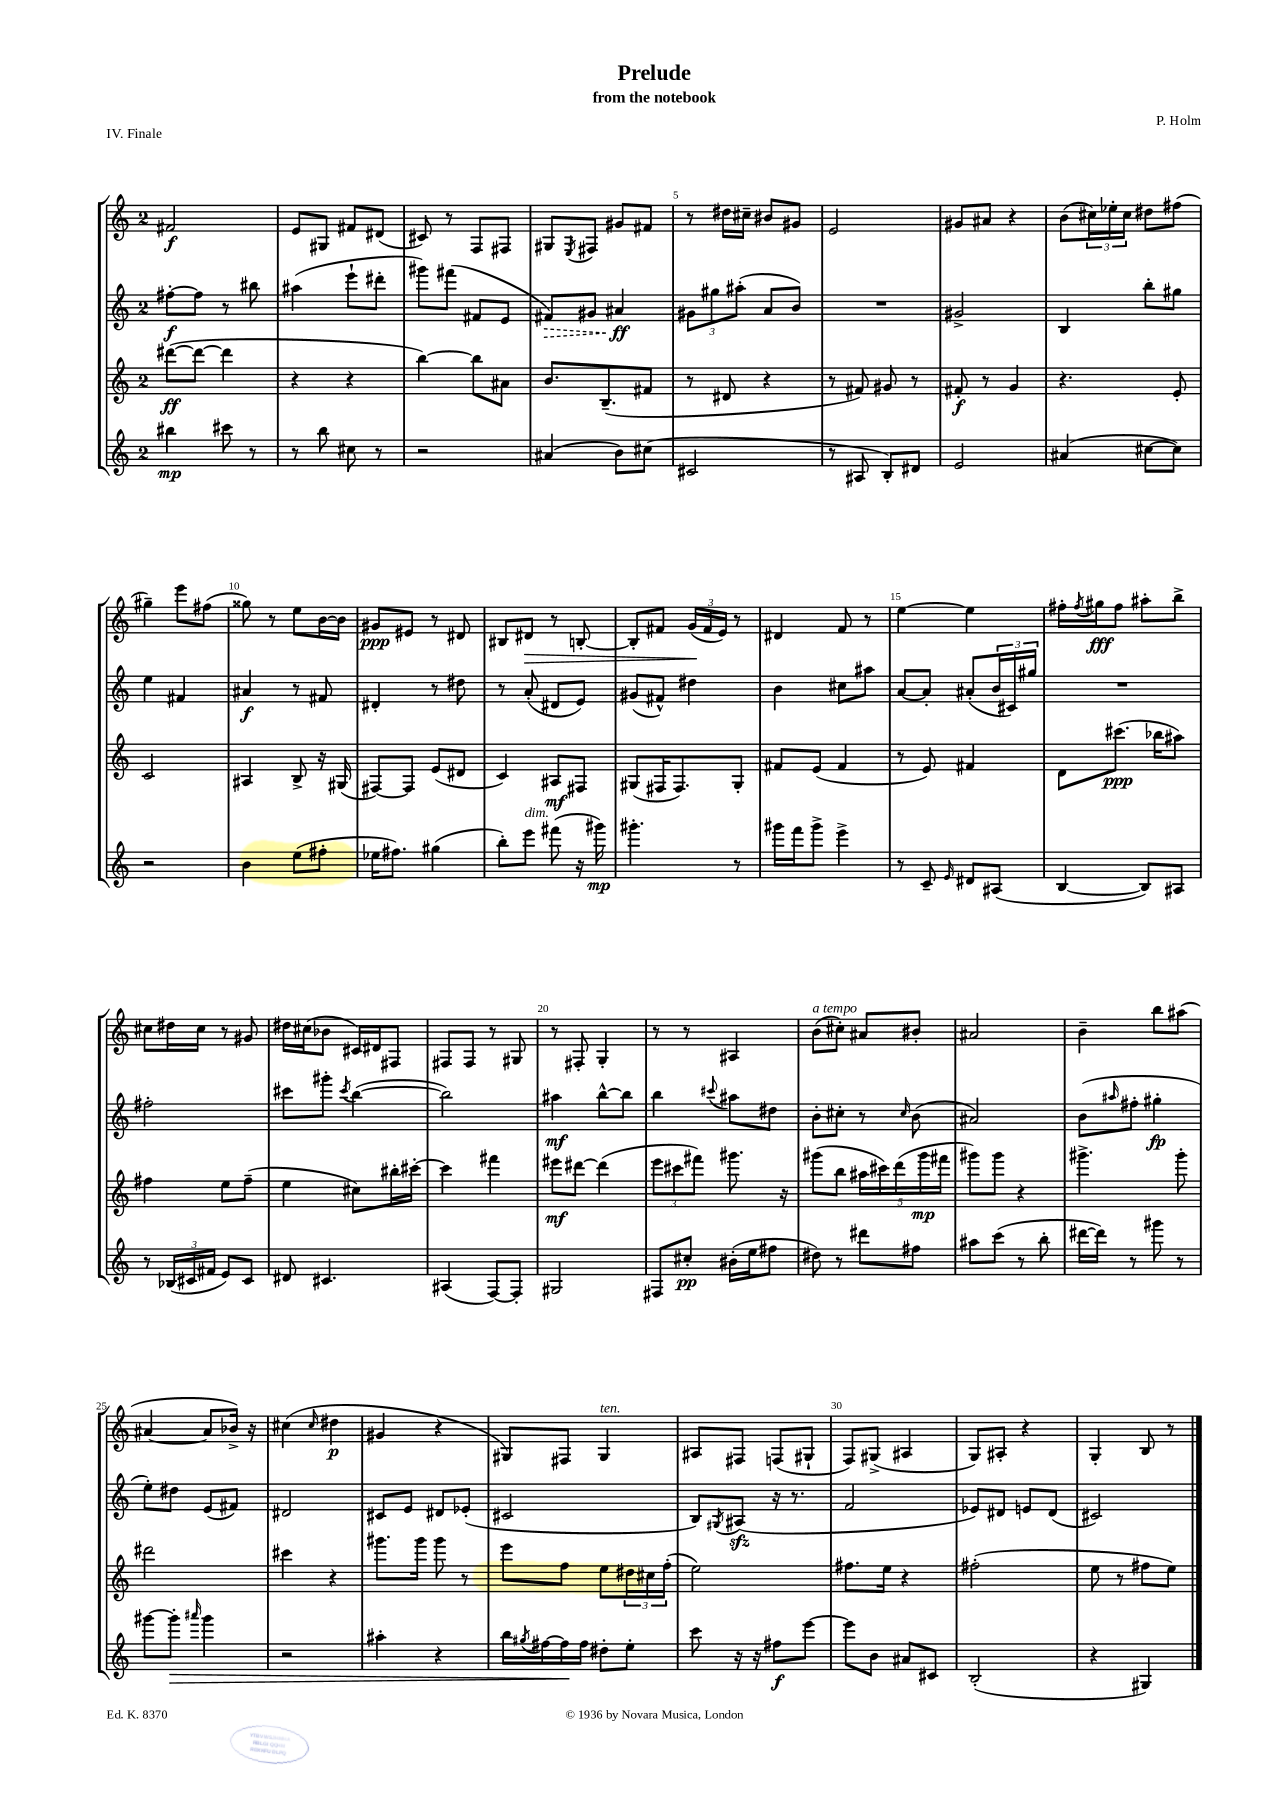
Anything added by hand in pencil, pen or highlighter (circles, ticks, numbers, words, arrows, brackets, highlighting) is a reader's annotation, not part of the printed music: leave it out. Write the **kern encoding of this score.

**kern	**dynam	**kern	**dynam	**kern	**dynam	**kern	**dynam
*part4	*part4	*part3	*part3	*part2	*part2	*part1	*part1
*staff4	*staff4	*staff3	*staff3	*staff2	*staff2	*staff1	*staff1
*clefG2	*	*clefG2	*	*clefG2	*	*clefG2	*
*k[]	*	*k[]	*	*k[]	*	*k[]	*
*M2/4	*	*M2/4	*	*M2/4	*	*M2/4	*
=1	=1	=1	=1	=1	=1	=1	=1
4bb#X\	mp	([8ddd#X\L	ff	[8ff#X'\L	f	2f#X/	f
.	.	8ddd#\J_	.	8ff#\J]	.	.	.
8ccc#X\	.	4ddd#\]	.	8r	.	.	.
8r	.	.	.	8bb#X\	.	.	.
=2	=2	=2	=2	=2	=2	=2	=2
8r	.	4r	.	(4aa#X\	.	8e/L	.
8bb\	.	.	.	.	.	8G#X/J	.
8cc#X\	.	4r	.	8eee`\L	.	8f#X/L	.
8r	.	.	.	8ddd#X'\J	.	(8d#X/J	.
=3	=3	=3	=3	=3	=3	=3	=3
2r	.	[4bb\)	.	8ggg#X\L)	.	8c#X/)	.
.	.	.	.	(8fff#X\J	.	8r	.
.	.	8bb\L]	.	8f#X/L	.	8F/L	.
.	.	8a#X\J	.	8e/J	.	8F#X/J	.
=4	=4	=4	=4	=4	=4	=4	=4
!	!	!	!	!	!LO:HP:b	!	!
(4a#X/	.	8.b/L	.	8f#X/L)	>	8G#X/L	.
.	.	.	.	.	.	8qE/	.
.	.	.	.	8g#X/J	.	8F#X/J	.
.	.	(8.B~/	.	.	.	.	.
8b\L)	.	.	.	4a#X/	ff	8g#X/L	.
(8cc#X\J	.	8f#X/J	.	.	.	8f#X/J	.
.	.	.	.	.	]	.	.
=5	=5	=5	=5	=5	=5	=5	=5
2c#X/	.	8r	.	12g#X\L	.	8r	.
.	.	.	.	12gg#X\	.	.	.
.	.	8d#X/	.	.	.	16dd#X\LL	.
.	.	.	.	(12aa#X'\J	.	.	.
.	.	.	.	.	.	16cc#X~\JJ	.
.	.	4r	.	8a/L	.	8b#X/L	.
.	.	.	.	8b/J)	.	8g#X/J	.
=6	=6	=6	=6	=6	=6	=6	=6
8r	.	8r	.	2r	.	2e/	.
8A#X/	.	8f#X/)	.	.	.	.	.
8B'/L)	.	8g#X/	.	.	.	.	.
8d#X/J	.	8r	.	.	.	.	.
=7	=7	=7	=7	=7	=7	=7	=7
2e/	.	8f#X'/	f	2g#X^/	.	8g#X/L	.
.	.	8r	.	.	.	8a#X/J	.
.	.	4g/	.	.	.	4r	.
=8	=8	=8	=8	=8	=8	=8	=8
(4a#X/	.	4.r	.	4B/	.	(8b\L	.
.	.	.	.	.	.	24cc#X\L)	.
.	.	.	.	.	.	24ee-X'\	.
.	.	.	.	.	.	24cc#\JJ	.
[8cc#X\L	.	.	.	8bb'\L	.	8dd#X\L	.
8cc#\J])	.	8e'/	.	8gg#X\J	.	(8ff#X\J	.
!!LO:LB:g=z
=9	=9	=9	=9	=9	=9	=9	=9
2r	.	2c/	.	4ee\	.	4gg#X~\)	.
.	.	.	.	4f#X/	.	8eee\L	.
.	.	.	.	.	.	(8ff#X\J	.
=10	=10	=10	=10	=10	=10	=10	=10
4b\	.	4A#X/	.	4a#X/	f	8gg##X\)	.
.	.	.	.	.	.	8r	.
(8ee\L	.	8B^/	.	8r	.	8ee\L	.
8ff#X'\J	.	16r	.	8f#X/	.	[16b\L	.
.	.	(16G#X/	.	.	.	16b\JJ]	.
=11	=11	=11	=11	=11	=11	=11	=11
16ee-X\KL	.	[8F#X/L)	.	4d#X'/	.	8g#X/L	ppp
8.ff#X\J)	.	.	.	.	.	.	.
.	.	8F#/J]	.	.	.	8e#X/J	.
(4gg#X\	.	(8e/L	.	8r	.	8r	.
.	.	8d#X/J	.	8dd#X\	.	8d#X/	.
=12	=12	=12	=12	=12	=12	=12	=12
8bb'\L)	.	4c/)	.	8r	.	8B#X/L	.
!LO:TX:a:i:t=dim.	!	!	!	!	!	!	!
!	!	!	!	!	!	!	!LO:HP:b
8eee\J	.	.	.	(8a'/	.	8d#X/J	>
(8fff#X\	.	8A#X/L	mf	8d#X/L	.	8r	.
16r	.	8F#X/J	.	8e/J)	.	[8Bn'/	.
16ggg#X\)	mp	.	.	.	.	.	.
=13	=13	=13	=13	=13	=13	=13	=13
4.ggg#X'\	.	(8G#X/L	.	(8g#X/L	.	8B'/L]	.
.	.	16F#X/K	.	8f#X^^/J)	.	8f#X/J	.
.	.	8.F#/)	.	.	.	.	.
.	.	.	.	4dd#X\	.	(24g/LL	.
.	.	.	.	.	.	24f#/	]
.	.	.	.	.	.	24e/JJ)	.
8r	.	8G#'/J	.	.	.	8r	.
=14	=14	=14	=14	=14	=14	=14	=14
16ggg#X\LL	.	8f#X/L	.	4b\	.	4d#X/	.
16fff\J	.	.	.	.	.	.	.
8ggg#^\J	.	(8e/J	.	.	.	.	.
4eee^\	.	4f#/	.	8cc#X\L	.	8f/	.
.	.	.	.	8aa#X\J	.	8r	.
=15	=15	=15	=15	=15	=15	=15	=15
8r	.	8r	.	[8a/L	.	[4ee\	.
8c~/	.	8e/)	.	8a'/J]	.	.	.
16qqe/	.	.	.	.	.	.	.
8d#X/L	.	4f#X/	.	(8a#X'/L	.	4ee\]	.
(8A#X/J	.	.	.	24b/L	.	.	.
.	.	.	.	24c#X/)	.	.	.
.	.	.	.	24gg#X/JJ	.	.	.
=16	=16	=16	=16	=16	=16	=16	=16
[4B/	.	8d\L	.	2r	.	16ff#X'\LL	.
.	.	.	.	.	.	8qff#/	.
.	.	.	.	.	.	16gg#X\J	fff
.	.	(8.ccc#X\J	ppp	.	.	8ff#\J	.
8B/L])	.	.	.	.	.	8aa#X'\L	.
.	.	16bb-X\KL	.	.	.	.	.
8A#X/J	.	8aa#X\J)	.	.	.	8bb^\J	.
!!LO:LB:g=z
=17	=17	=17	=17	=17	=17	=17	=17
8r	.	4ff#X\	.	2ff#X'\	.	8cc#X\L	.
(24B-X/LL	.	.	.	.	.	16dd#X\L	.
24c#X/	.	.	.	.	.	.	.
.	.	.	.	.	.	16cc#\JJ	.
24f#X/JJ	.	.	.	.	.	.	.
8e/L)	.	8ee\L	.	.	.	8r	.
8c#/J	.	(8ff#~\J	.	.	.	8g#X/	.
=18	=18	=18	=18	=18	=18	=18	=18
8d#X/	.	4ee\	.	8ccc#X\L	.	16dd#X\LL	.
.	.	.	.	.	.	(16cc#X\J	.
4.c#X/	.	.	.	8ggg#X'\J	.	8b-X\J	.
.	.	.	.	8qccc#/	.	.	.
.	.	8cc#X\L)	.	([4bb\	.	16c#X/LL)	.
.	.	.	.	.	.	16d#X/J	.
.	.	16bb#X'\L	.	.	.	8F#X/J	.
.	.	[16ccc#X'\JJ	.	.	.	.	.
=19	=19	=19	=19	=19	=19	=19	=19
(4A#X/	.	4ccc#\]	.	2bb\])	.	8F#X/L	.
.	.	.	.	.	.	8F#/J	.
[8F/L)	.	4fff#X\	.	.	.	8r	.
8F'/J]	.	.	.	.	.	8G#X/	.
=20	=20	=20	=20	=20	=20	=20	=20
2G#X/	.	8eee#X\L	mf	4aa#X\	mf	8r	.
.	.	[8ddd#X\J	.	.	.	8F#X'/	.
.	.	(4ddd#\]	.	[8bb^^\L	.	4G'/	.
.	.	.	.	8bb\J]	.	.	.
=21	=21	=21	=21	=21	=21	=21	=21
8F#X/L	.	12eee\L	.	4bb\	.	8r	.
.	.	12ccc#X\	.	.	.	.	.
8cc#X'/J	pp	.	.	.	.	8r	.
.	.	12fff#X\J)	.	.	.	.	.
.	.	.	.	8qqccc#X/	.	.	.
(16b#X'\LL	.	8.ggg#X\	.	8aa#X\L	.	4A#X/	.
16ee\J	.	.	.	.	.	.	.
8ff#X\J	.	.	.	8dd#X\J	.	.	.
.	.	16r	.	.	.	.	.
=22	=22	=22	=22	=22	=22	=22	=22
!	!	!	!	!	!	!LO:TX:a:i:t=a tempo	!
8dd#X\)	.	(8ggg#X\L	.	8b'\L	.	(8b\L	.
8r	.	8bb\J	.	8cc#X'\J	.	8cc#X'\J)	.
8ddd#X\L	.	20aa#X\LL	.	8r	.	8a#X/L	.
.	.	20ccc#X\)	.	.	.	.	.
.	.	(20ddd\	.	.	.	.	.
.	.	.	.	16qqcc#/	.	.	.
8ff#X\J	.	.	.	(8b\	.	8b#X'/J	.
.	.	20ggg#\	mp	.	.	.	.
.	.	20fff#X\JJ	.	.	.	.	.
=23	=23	=23	=23	=23	=23	=23	=23
8aa#X\L	.	8ggg#X\L)	.	2a#X/)	.	2a#X/	.
(8ccc\J	.	8ggg#\J	.	.	.	.	.
8r	.	4r	.	.	.	.	.
8bb'\	.	.	.	.	.	.	.
=24	=24	=24	=24	=24	=24	=24	=24
[16ddd#X\LL	.	4.ggg#X^\	.	(8b\L	.	4b~\	.
16ddd#\JJ])	.	.	.	.	.	.	.
.	.	.	.	16qqaa#X/	.	.	.
8r	.	.	.	8ff#X'\J	.	.	.
8ggg#X\	.	.	.	4gg#X'\	fp	8bb\L	.
8r	.	8ggg#'\	.	.	.	(8aa#X\J	.
!!LO:LB:g=z
=25	=25	=25	=25	=25	=25	=25	=25
[8ggg#X\L	.	2ddd#X\	.	8ee'\L)	.	[4a#X/	.
!	!LO:HP:b	!	!	!	!	!	!
8ggg#'\J]	>	.	.	8dd#X\J	.	.	.
16qqaaa#X/	.	.	.	.	.	.	.
4ggg#\	.	.	.	(8e/L	.	8a#/L]	.
.	.	.	.	8f#X/J)	.	16b-X^/Jk)	.
.	.	.	.	.	.	16r	.
=26	=26	=26	=26	=26	=26	=26	=26
2r	.	4ccc#X\	.	2d#X/	.	(4cc#X\	.
.	.	.	.	.	.	16qqcc#/	.
.	.	4r	.	.	.	4dd#X\	p
=27	=27	=27	=27	=27	=27	=27	=27
4aa#X'\	.	8.ggg#X\L	.	8c#X/L	.	4g#X/	.
.	.	.	.	8e/J	.	.	.
.	.	16ggg#\Jk	.	.	.	.	.
4r	.	8ggg#\	.	8d#X/L	.	4r	.
.	.	8r	.	(8e-X'/J	.	.	.
=28	=28	=28	=28	=28	=28	=28	=28
16bb\LL	.	8eee\L	.	2c#X/	.	8G#X/L)	.
8qgg#X/	.	.	.	.	.	.	.
[16ff#X\	.	.	.	.	.	.	.
16ff#\]	.	8ff\J	.	.	.	8F#X/J	.
16ff#\JJ	]	.	.	.	.	.	.
!	!	!	!	!	!	!LO:TX:a:i:t=ten.	!
8dd#X'\L	.	8ee\L	.	.	.	4G#/	.
8ee'\J	.	24dd#X\L	.	.	.	.	.
.	.	24cc#X\	.	.	.	.	.
.	.	(24ff'\JJ	.	.	.	.	.
=29	=29	=29	=29	=29	=29	=29	=29
8ccc\	.	2ee\)	.	8B/L)	.	8A#X/L	.
.	.	.	.	8qG#X/	.	.	.
16r	.	.	.	(8A#Xzz/J	.	8F#X/J	.
16r	.	.	.	.	.	.	.
8ff#X\L	f	.	.	16r	.	(8Fn/L	.
.	.	.	.	8.r	.	.	.
[8eee\J	.	.	.	.	.	8G#X`/J	.
=30	=30	=30	=30	=30	=30	=30	=30
8eee\L]	.	8.ff#X\L	.	2f/	.	8F/L)	.
8b\J	.	.	.	.	.	(8G#X^/J	.
.	.	16ee\Jk	.	.	.	.	.
8a#X/L	.	4r	.	.	.	4A#X/	.
8c#X/J	.	.	.	.	.	.	.
=31	=31	=31	=31	=31	=31	=31	=31
(2B'/	.	(2ff#X'\	.	8e-X/L)	.	8G/L)	.
.	.	.	.	8d#X/J	.	8A#X'/J	.
.	.	.	.	8en/L	.	4r	.
.	.	.	.	(8d#/J	.	.	.
=32	=32	=32	=32	=32	=32	=32	=32
4r	.	8ee\	.	2c#X/)	.	4G'/	.
.	.	8r	.	.	.	.	.
4G#X/)	.	8ff#X\L	.	.	.	8B/	.
.	.	8ee\J)	.	.	.	8r	.
==	==	==	==	==	==	==	==
*-	*-	*-	*-	*-	*-	*-	*-
